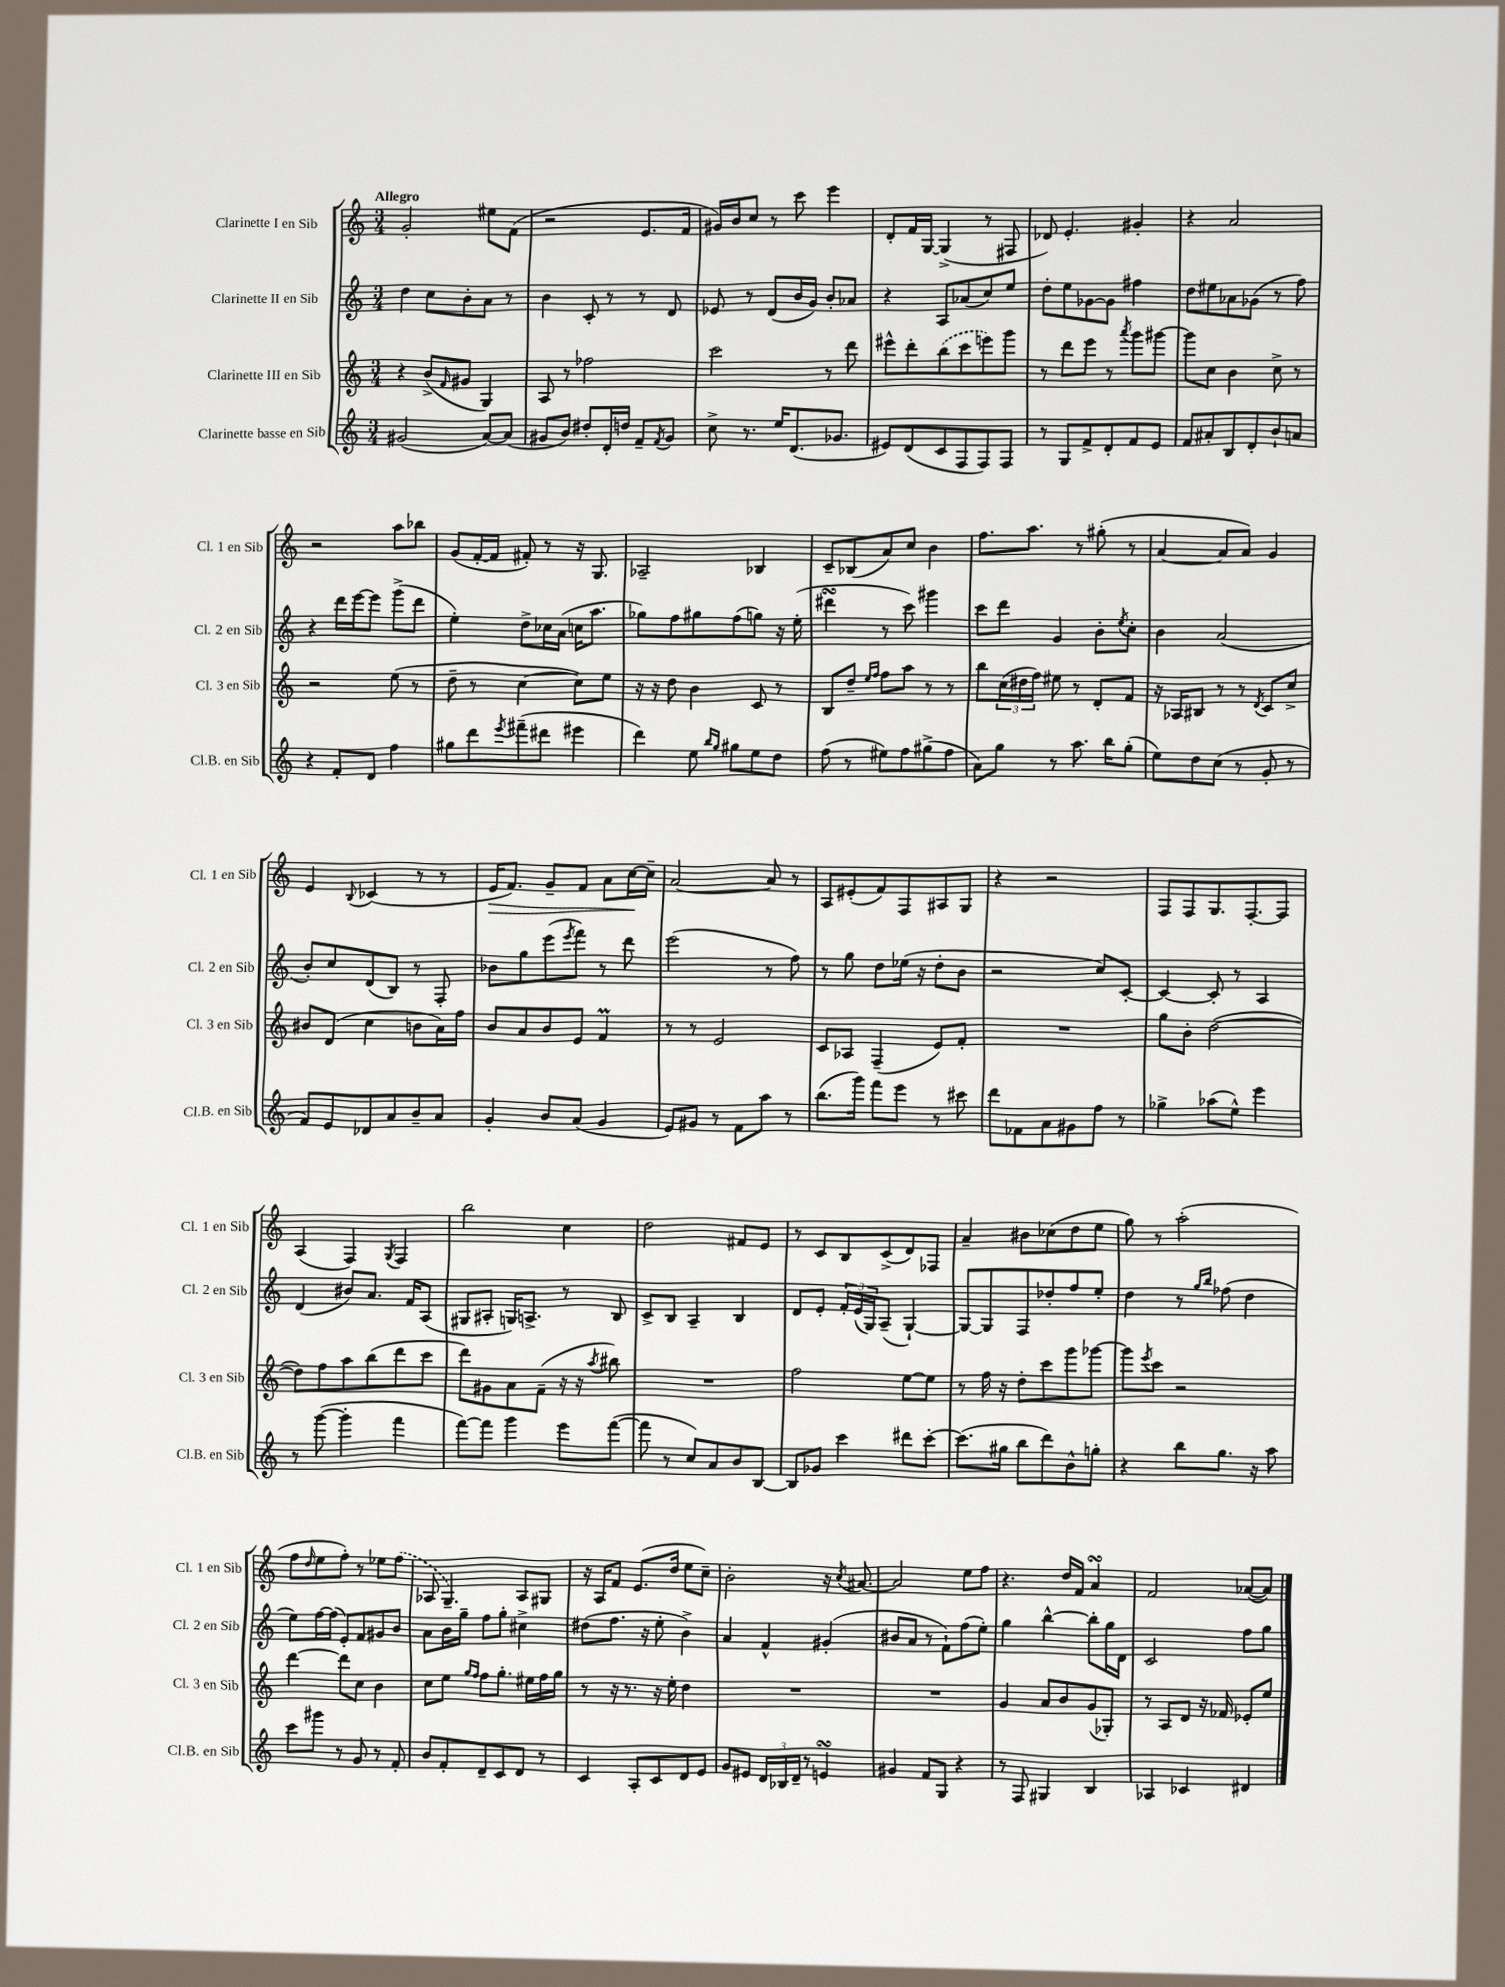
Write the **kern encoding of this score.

**kern	**kern	**kern	**kern	**dynam
*part4	*part3	*part2	*part1	*part1
*staff4	*staff3	*staff2	*staff1	*staff1
*I"Clarinette basse en Sib	*I"Clarinette III en Sib	*I"Clarinette II en Sib	*I"Clarinette I en Sib	*
*I'Cl.B. en Sib	*I'Cl. 3 en Sib	*I'Cl. 2 en Sib	*I'Cl. 1 en Sib	*
*clefG2	*clefG2	*clefG2	*clefG2	*
*k[]	*k[]	*k[]	*k[]	*
*M3/4	*M3/4	*M3/4	*M3/4	*
=1	=1	=1	=1	=1
!	!	!	!LO:TX:a:B:t=Allegro	!
(2g#X/	4r	4dd\	2g'/	.
.	(8b^/L	8cc\L	.	.
.	16qqf/	.	.	.
.	8g#X/J	8b'\	.	.
[8a/L)	4G/)	8a\J	8ee#X\L	.
(8a/J]	.	8r	(8f\J	.
=2	=2	=2	=2	=2
8g#X/L	8A/	4b\	2r	.
8b/J)	8r	.	.	.
8dd#X'/L	2ff-X\	8c'/	.	.
16d'/L	.	8r	.	.
16ddn/JJ	.	.	.	.
8f~/L	.	8r	8.e/L	.
8qf/	.	.	.	.
8g#/J	.	8d/	.	.
.	.	.	16f/Jk	.
=3	=3	=3	=3	=3
8cc^\	2ccc\	8e-X/	16g#X/LL)	.
.	.	.	16b/J	.
8.r	.	8r	8cc/J	.
.	.	(8d/L	8r	.
16ee/KL	.	.	.	.
(8.d/	.	16b/L	8ccc\	.
.	.	16g/JJ)	.	.
.	8r	8b'/L	4eee\	.
8.g-X/J	.	.	.	.
.	8ddd\	8a-X/J	.	.
=4	=4	=4	=4	=4
8e#X/L)	8eee#X^^\L	4r	8d'/L	.
(8d/	8ddd'\	.	16f/L	.
.	.	.	[16G/JJ	.
8c/	(8bb\	8A/L	(4G^/]	.
8F/	8ccc\	(8a-X/	.	.
8F/)	8eeen\)	8cc/)	8r	.
8F/J	8ggg\J	8ee/J	8F#X/	.
=5	=5	=5	=5	=5
8r	8r	8dd'\L	8d-X/)	.
8G/L	8ddd\L	8ee\	4.e'/	.
8f^/	8eee\J	[8g-X\	.	.
8d'/	8r	8g-\J]	.	.
.	8qaaa/	.	.	.
8f/	8ggg\L	4ff#X\	4g#X'/	.
8e/J	[8ggg#X\J	.	.	.
=6	=6	=6	=6	=6
8f/L	8ggg#\L]	8dd\L	4r	.
8a#X'/	8cc\J	8ee#X\	.	.
8B/	4b\	8a-X\	2a/	.
8d'/	.	(8g-X\J	.	.
8b`/	8cc^\	8r	.	.
8an/J	8r	8ff\)	.	.
!!LO:LB:g=z
=7	=7	=7	=7	=7
4r	2r	4r	2r	.
8f'/L	.	16ddd\LL	.	.
.	.	[16eee\J	.	.
8d/J	.	8eee\J]	.	.
4ff\	(8ee\	(8ggg^\L	8aa\L	.
.	8r	8ddd\J	8bb-X\J	.
=8	=8	=8	=8	=8
8gg#X\L	8dd~\	4ee'\)	(8g/L	.
8ddd\	8r	.	[16f'/L	.
.	.	.	16f/JJ]	.
8qeee/	.	.	.	.
(8fff#X~\	[4cc\	8dd^\L	8f#X'/)	.
8ddd#X\J	.	16cc-X\L	8r	.
.	.	(16a\JJ	.	.
4eee#X\	8cc\L])	16ccn\KL	16r	.
.	.	8.aa\J	8.G/	.
.	8ee\J	.	.	.
=9	=9	=9	=9	=9
4ddd\)	16r	8gg-X\L)	2A-X~/	.
.	16r	.	.	.
.	8dd\	8ff\	.	.
8ee\	4b\	8gg#X\	.	.
16qqbb/LL	.	.	.	.
16qqgg/JJ	.	.	.	.
8gg#X\L	.	(8ff\	.	.
8ee\	8c/	8ggn\J)	4B-X/	.
8dd\J	8r	16r	.	.
.	.	(16ee'\	.	.
=10	=10	=10	=10	=10
(8ff\	8B/L	4ddd#XsSsS\	8c~/L	.
8r	8dd~/J	.	(8B-X/	.
.	16qqee/LL	.	.	.
.	16qqff/JJ	.	.	.
8ee#X\L)	8ff\L	8r	8a/)	.
8ff\	8aa\J	8ccc\)	8cc/J	.
(8gg#X^\	8r	4ggg#X\	4b\	.
8ff\J	8r	.	.	.
=11	=11	=11	=11	=11
8a\L)	8bb\L	8ccc\L	8.ff\L	.
8gg\J	(24cc\L	8ddd\J	.	.
.	24dd#X\	.	.	.
.	.	.	8.aa\J	.
.	24ff\JJ)	.	.	.
8r	8ee#X\	4g/	.	.
8.aa\	8r	.	8r	.
.	8d'/L	8b'\L	(8gg#X'\	.
16bb\KL	.	.	.	.
.	.	8qee/	.	.
(8gg'\J	8f/J	8cc'\J	8r	.
=12	=12	=12	=12	=12
8ee\L)	16r	4b\	[4a/	.
.	16A-X/KL	.	.	.
8dd\	8B#X/J	.	.	.
(8cc\J	8r	(2a/	8a/L]	.
8r	8r	.	8a/J)	.
.	8qd/	.	.	.
8g'/	8c/L	.	4g/	.
8r	8cc^/J	.	.	.
!!LO:LB:g=z
=13	=13	=13	=13	=13
8f/L)	8b#X/L	8b'/L)	4e/	.
8e/	(8d/J	8cc/	.	.
.	.	.	8qqB/	.
8d-X/	4cc\	(8d/	(4c-X/	.
8a/	.	8B/J)	.	.
8b~/	8bn\L	8r	8r	.
8a/J	16a\L)	8F'/	8r	.
.	16ff\JJ	.	.	.
=14	=14	=14	=14	=14
!	!	!	!	!LO:HP:b
4g'/	8b/L	8b-X\L	16e/KL	>
.	.	.	8.f/J)	.
.	8a/	8gg\	.	.
8b/L	8b/	(8eee\	8g~/L	.
.	.	8qeee/	.	.
(8a/J	8e/J	8fff\J)	8f/J	.
4g/	4fM/	8r	8a\L	.
.	.	8ddd\	[16cc\L	.
.	.	.	16cc~\JJ]	]
=15	=15	=15	=15	=15
8e/L)	8r	(2eee\	[2a/	.
8g#X/J	8r	.	.	.
8r	2e/	.	.	.
8f\L	.	.	.	.
8aa\J	.	8r	8a/]	.
8r	.	8ff\)	8r	.
=16	=16	=16	=16	=16
(8.bb\L	8c/L	8r	8A/L	.
.	8A-X/J	8gg\	(8e#X'/	.
16ggg\Jk)	.	.	.	.
8fff\L	(4F~/	8dd\L	8f/)	.
8eee\J	.	(16ee-X\Jk	8F/	.
.	.	16r	.	.
8r	8e/L)	8dd'\L	8A#X/	.
8ccc#X\	8f'/J	8b\J	8G/J	.
=17	=17	=17	=17	=17
8ddd\L	2.r	2r	4r	.
8f-X\	.	.	.	.
8a\	.	.	2r	.
8g#X\	.	.	.	.
8ff\J	.	8cc/L)	.	.
8r	.	[8c'/J	.	.
=18	=18	=18	=18	=18
4gg-X^\	8gg\L	4c/_	8F/L	.
.	8b'\J	.	8F/	.
(8aa-X\L	([2dd\	8c'/]	8.G/	.
8ee^^\J)	.	8r	.	.
.	.	.	[8.F'/	.
4eee\	.	4A/	.	.
.	.	.	8F/J]	.
!!LO:LB:g=z
=19	=19	=19	=19	=19
8r	8dd\L])	(4d/	(4A/	.
([8ggg\	8ff\	.	.	.
4ggg'\]	8aa\	8b#X/L)	4F/)	.
.	(8bb\	8.a/J	.	.
.	.	.	8qG/	.
4fff\	8ddd\	.	4F/	.
.	.	16f/KL	.	.
.	8ccc\J	(8A/J	.	.
=20	=20	=20	=20	=20
[8fff\L)	8ddd\L)	8G#X/L	2bb\	.
8fff\J]	8g#X\	8A#X'/J	.	.
4ggg\	8a\	16Gn/KL)	.	.
.	.	8.An^/J	.	.
.	(8f~\J	.	.	.
8eee\L	16r	8r	4cc\	.
.	16r	.	.	.
.	8qaa/	.	.	.
([8fff\J	8bb#X\)	8B/	.	.
=21	=21	=21	=21	=21
8fff\]	2.r	8c^/L	2dd\	.
8r	.	8B/J	.	.
8cc/L)	.	4A~/	.	.
8a/	.	.	.	.
8b/	.	4B/	8f#X/L	.
[8B/J	.	.	8e/J	.
=22	=22	=22	=22	=22
8B/L]	2ff\	8d/L	8r	.
8g-X/J	.	8e'/J	8c/L	.
4ccc\	.	24f'/LL	8B/	.
.	.	(24e/	.	.
.	.	24G/J)	.	.
.	.	(8A~/J	(8c^/	.
8ddd#X\L	[8ee\L	[4G`/)	8d/)	.
[8ccc'\J	8ee\J]	.	8F-X/J	.
=23	=23	=23	=23	=23
(8.ccc\L]	8r	8G/L_	4a~/	.
.	16ff\	8G/]	.	.
16gg#X\Jk	16r	.	.	.
8bb\L	8dd'\L	8F/	8b#X\L	.
8ddd\)	8ccc\	8dd-X'/	(8cc-X\	.
8b^^\	8ggg\	8ff/	8dd\	.
8ggn'\J	[8ggg-X\J	8ee'/J	8ee\J	.
=24	=24	=24	=24	=24
4r	8ggg-\L]	4dd\	8gg\)	.
.	8qeee/	.	.	.
.	8ccc\J	.	8r	.
8bb\L	2r	8r	(2aa'\	.
.	.	16qqgg/LL	.	.
.	.	16qqbb/JJ	.	.
8.gg\J	.	(8ff-X\	.	.
.	.	4dd\	.	.
16r	.	.	.	.
8aa\	.	.	.	.
!!LO:LB:g=z
=25	=25	=25	=25	=25
8ccc\L	[4ddd\	8ee\L)	8ff\L	.
.	.	.	16qqdd/	.
8ggg#X\J	.	[16ff\L	8ee\	.
.	.	(16ff\JJ]	.	.
8r	8ddd\L]	8e'/L)	8ff'\J)	.
8g/	8cc\J	8f/	8r	.
8r	4b\	8g#X/	8ee-X\L	.
8f'/	.	8b/J	(8ff\J	.
=26	=26	=26	=26	=26
8b/L	8cc\L	8a\L	8A-X/	.
8f'/	8ee\J	16b\L	4.G~/)	.
.	.	16gg~\JJ	.	.
.	16qqgg/LL	.	.	.
.	16qqff/JJ	.	.	.
8d~/	8ff\L	8ff\L	.	.
8c/	8.gg'\J	8gg'\J	.	.
8d/J	.	4cc#X^\	8A-/L	.
.	16ee#X\LL	.	.	.
8r	16ff\	.	8G#X/J	.
.	16gg\JJ	.	.	.
=27	=27	=27	=27	=27
4c/	8r	(8dd#X\L	16r	.
.	.	.	16A/KL	.
.	16r	8.ff\J	8f/J	.
.	8.r	.	.	.
8A'/L	.	.	(8.e/L	.
.	.	16r	.	.
8c/	16r	8ee'\	.	.
.	16ee'\	.	16dd/Jk	.
8d/	4dd\	4b^\)	8ee\L	.
8e/J	.	.	8cc~\J)	.
=28	=28	=28	=28	=28
8g/L	2.r	4a/	2b'\	.
8e#X/J	.	.	.	.
24d/LL	.	4f^^/	.	.
24B-X/	.	.	.	.
24d~/JJ	.	.	.	.
8r	.	.	.	.
4ensSsS/	.	(4g#X'/	16r	.
.	.	.	8qcc/	.
.	.	.	[8.a#X/	.
=29	=29	=29	=29	=29
4g#X/	2.r	8b#X/L	2a#/]	.
.	.	8a/J	.	.
8f/L	.	8r	.	.
8G/J	.	8f`\L)	.	.
4r	.	(8ff\	8ee\L	.
.	.	8ee'\J)	8ff\J	.
=30	=30	=30	=30	=30
8r	4g/	4gg\	4.r	.
8F/	.	.	.	.
4G#X/	8a/L	[4bb^^\	.	.
.	8b/	.	16dd/LL	.
.	.	.	16f/JJ	.
4B/	(8g/	8bb'\L]	4asSSS/	.
.	8G-X'/J)	16gg\L	.	.
.	.	16d\JJ	.	.
=31	=31	=31	=31	=31
4A-X/	8r	2c/	2f/	.
.	8A/L	.	.	.
4c-X/	8d/J	.	.	.
.	16r	.	.	.
.	16f-X/	.	.	.
4d#X/	8e-X'/L	8ff\L	([8a-X/L	.
.	8ee/J	8gg\J	8a-/J])	.
==	==	==	==	==
*-	*-	*-	*-	*-
